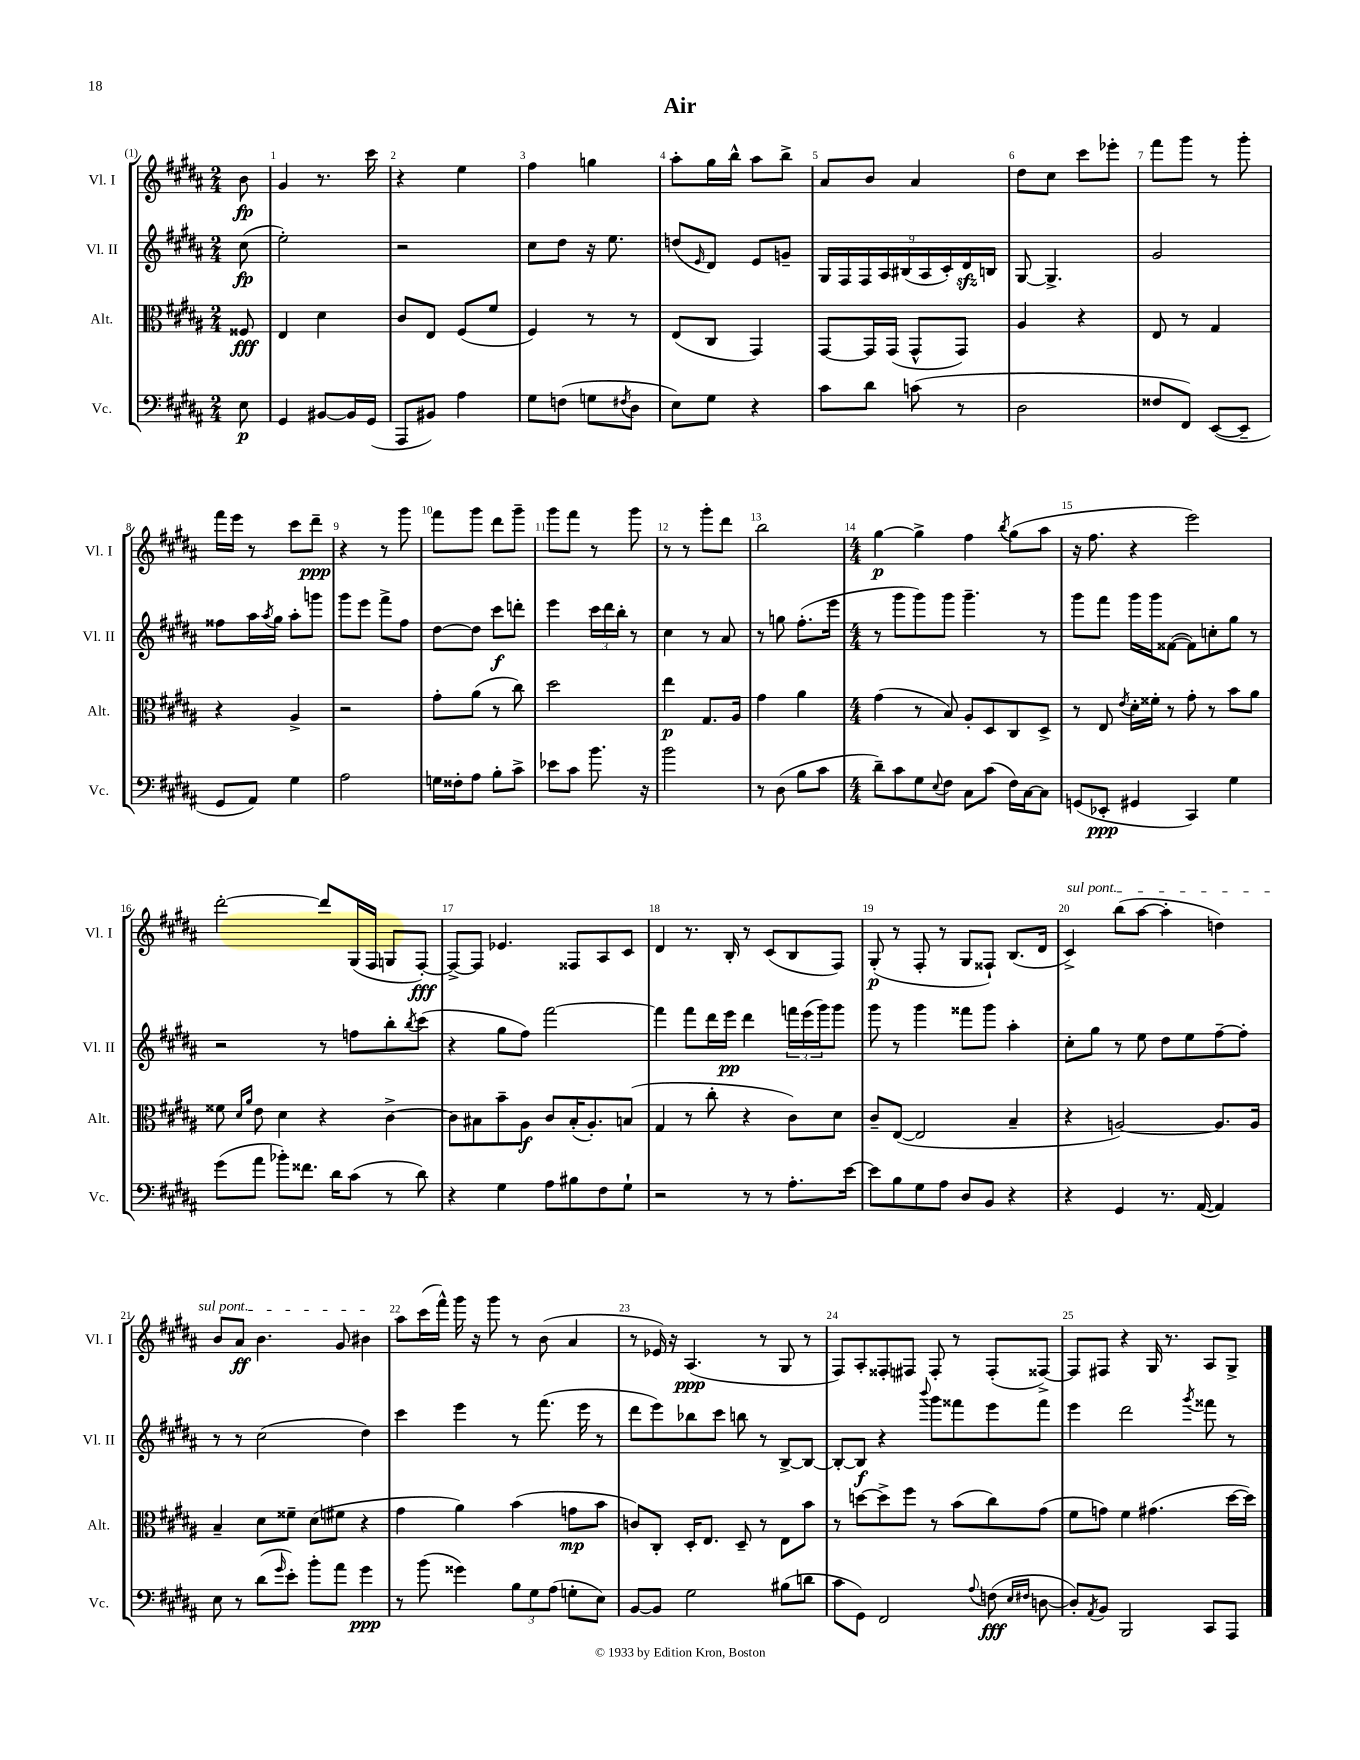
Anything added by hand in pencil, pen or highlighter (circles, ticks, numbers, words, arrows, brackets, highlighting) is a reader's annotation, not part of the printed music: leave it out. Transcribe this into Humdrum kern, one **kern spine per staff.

**kern	**dynam	**kern	**dynam	**kern	**dynam	**kern	**dynam
*part4	*part4	*part3	*part3	*part2	*part2	*part1	*part1
*staff4	*staff4	*staff3	*staff3	*staff2	*staff2	*staff1	*staff1
*I"Vc.	*	*I"Alt.	*	*I"Vl. II	*	*I"Vl. I	*
*I'Vc.	*	*I'Alt.	*	*I'Vl. II	*	*I'Vl. I	*
*clefF4	*	*clefC3	*	*clefG2	*	*clefG2	*
*k[f#c#g#d#a#]	*	*k[f#c#g#d#a#]	*	*k[f#c#g#d#a#]	*	*k[f#c#g#d#a#]	*
*M2/4	*	*M2/4	*	*M2/4	*	*M2/4	*
=	=	=	=	=	=	=	=
8E\	p	8F##X/	fff	(8cc#\	fp	8b\	fp
=1	=1	=1	=1	=1	=1	=1	=1
4GG#/	.	4E/	.	2ee'\)	.	4g#/	.
[8BB#X/L	.	4d#\	.	.	.	8.r	.
16BB#/L]	.	.	.	.	.	.	.
(16GG#/JJ	.	.	.	.	.	16ccc#\	.
=2	=2	=2	=2	=2	=2	=2	=2
8AAA#/L	.	8c#/L	.	2r	.	4r	.
8BB#X/J)	.	8E/J	.	.	.	.	.
4A#\	.	(8F#/L	.	.	.	4ee\	.
.	.	8f#/J	.	.	.	.	.
=3	=3	=3	=3	=3	=3	=3	=3
8G#\L	.	4F#/)	.	8cc#\L	.	4ff#\	.
(8Fn\J	.	.	.	8dd#\J	.	.	.
8Gn\L	.	8r	.	16r	.	4ggn\	.
.	.	.	.	8.ee\	.	.	.
8qF#X/	.	.	.	.	.	.	.
8D#\J	.	8r	.	.	.	.	.
=4	=4	=4	=4	=4	=4	=4	=4
8E\L)	.	(8E/L	.	(8ddn/L	.	8aa#'\L	.
.	.	.	.	16qqe/	.	.	.
8G#\J	.	8C#/J	.	8d#/J)	.	16gg#\L	.
.	.	.	.	.	.	16bb^^\JJ	.
4r	.	4GG#/)	.	8e/L	.	8aa#\L	.
.	.	.	.	8gn~/J	.	8bb^\J	.
=5	=5	=5	=5	=5	=5	=5	=5
8c#\L	.	[8GG#/L	.	18G#/LL	.	8a#/L	.
.	.	.	.	18F#/	.	.	.
.	.	.	.	18F#/	.	.	.
8d#\J	.	16GG#/L]	.	.	.	8b/J	.
.	.	.	.	18A#/	.	.	.
.	.	(16GG#/JJ	.	.	.	.	.
.	.	.	.	(18B#X/	.	.	.
(8cn\	.	8GG#^^/L	.	.	.	4a#/	.
.	.	.	.	18A#/	.	.	.
.	.	.	.	18c#'/)	.	.	.
8r	.	8GG#/J)	.	.	.	.	.
.	.	.	.	18d#zz/	.	.	.
.	.	.	.	18Bn/JJ	.	.	.
=6	=6	=6	=6	=6	=6	=6	=6
2D#\	.	4A#/	.	[8G#/	.	8dd#\L	.
.	.	.	.	4.G#^/]	.	8cc#\J	.
.	.	4r	.	.	.	8ccc#\L	.
.	.	.	.	.	.	8eee-X'\J	.
=7	=7	=7	=7	=7	=7	=7	=7
8F##X/L	.	8E/	.	2g#/	.	8fff#\L	.
8FF#/J)	.	8r	.	.	.	8ggg#\J	.
([8EE/L	.	4G#/	.	.	.	8r	.
8EE~/J]	.	.	.	.	.	8ggg#'\	.
!!LO:LB:g=z
=8	=8	=8	=8	=8	=8	=8	=8
8GG#/L	.	4r	.	8ff##X\L	.	16fff#\LL	.
.	.	.	.	.	.	16eee\JJ	.
8AA#/J)	.	.	.	16aa#\L	.	8r	.
.	.	.	.	8qaa#/	.	.	.
.	.	.	.	16gg#\JJ	.	.	.
4G#\	.	4A#^/	.	8aa#'\L	.	8ccc#\L	.
.	.	.	.	8gggn\J	.	8ddd#~\J	ppp
=9	=9	=9	=9	=9	=9	=9	=9
2A#\	.	2r	.	8ggg#\L	.	4r	.
.	.	.	.	8eee\J	.	.	.
.	.	.	.	8fff#^\L	.	8r	.
.	.	.	.	8ff#\J	.	8ggg#\	.
=10	=10	=10	=10	=10	=10	=10	=10
16Gn\LL	.	8g#'\L	.	[8dd#\L	.	8fff#\L	.
16F##X'\J	.	.	.	.	.	.	.
8A#\J	.	(8a#\J	.	8dd#\J]	.	8ggg#\J	.
8B'\L	.	8r	.	8ccc#\L	f	8ddd#\L	.
8c#^\J	.	8cc#\)	.	8dddn'\J	.	8ggg#~\J	.
=11	=11	=11	=11	=11	=11	=11	=11
8e-X\L	.	2dd#\	.	4eee\	.	8ggg#\L	.
8c#\J	.	.	.	.	.	8fff#\J	.
8.b\	.	.	.	24ccc#\LL	.	8r	.
.	.	.	.	24ddd#\	.	.	.
.	.	.	.	24bb'\JJ	.	.	.
.	.	.	.	8r	.	8ggg#\	.
16r	.	.	.	.	.	.	.
=12	=12	=12	=12	=12	=12	=12	=12
2b\	.	4ee\	p	4cc#\	.	8r	.
.	.	.	.	.	.	8r	.
.	.	8.G#/L	.	8r	.	8ggg#'\L	.
.	.	.	.	8a#/	.	8ddd#\J	.
.	.	16A#/Jk	.	.	.	.	.
=13	=13	=13	=13	=13	=13	=13	=13
8r	.	4g#\	.	8r	.	2bb\	.
(8D#\	.	.	.	8ggn\	.	.	.
8B\L	.	4a#\	.	(8.ff#'\L	.	.	.
8c#\J	.	.	.	.	.	.	.
.	.	.	.	16eee\Jk	.	.	.
=14	=14	=14	=14	=14	=14	=14	=14
*M4/4	*	*M4/4	*	*M4/4	*	*M4/4	*
8d#~\L)	.	(4g#\	.	8r	.	[4gg#\	p
8c#\	.	.	.	8ggg#\L	.	.	.
8G#\	.	8r	.	8ggg#\)	.	4gg#^\]	.
8qqE/	.	.	.	.	.	.	.
8F#\J	.	8B/)	.	8ggg#\J	.	.	.
8C#\L	.	8A#'/L	.	4.ggg#~\	.	4ff#\	.
(8c#\J	.	8D#/	.	.	.	.	.
.	.	.	.	.	.	8qbb/	.
16F#\LL)	.	8C#/	.	.	.	(8gg#\L	.
[16C#\J	.	.	.	.	.	.	.
8C#\J]	.	8D#^/J	.	8r	.	8aa#\J	.
=15	=15	=15	=15	=15	=15	=15	=15
(8GGn/L	.	8r	.	8ggg#\L	.	16r	.
.	.	.	.	.	.	8.ff#\	.
8EE-X'/J	ppp	8E/	.	8fff#\J	.	.	.
.	.	8qe/	.	.	.	.	.
4GG#X/	.	16d#'\LL	.	16ggg#\LL	.	4r	.
.	.	16f##X'\JJ	.	16ggg#\J	.	.	.
.	.	8r	.	([8f##X\J	.	.	.
4CC#/)	.	8g#'\	.	8f##\L])	.	2eee\)	.
.	.	8r	.	8ccn'\	.	.	.
4G#\	.	8b\L	.	8gg#\J	.	.	.
.	.	8a#\J	.	8r	.	.	.
!!LO:LB:g=z
=16	=16	=16	=16	=16	=16	=16	=16
(8g#\L	.	8f##X\	.	2r	.	[2ddd#'\	.
.	.	16qqd#/LL	.	.	.	.	.
.	.	16qqa#/JJ	.	.	.	.	.
8a#\J	.	8e\	.	.	.	.	.
8b-X'\L)	.	4d#\	.	.	.	.	.
8.f##X\J	.	.	.	.	.	.	.
.	.	4r	.	8r	.	8ddd#/L]	.
16d#\KL	.	.	.	.	.	.	.
(8c#\J	.	.	.	8ffn\L	.	(16G#/L	.
.	.	.	.	.	.	16F#/JJ	.
8r	.	[4c#^\	.	8bb'\	.	8Gn/L	.
.	.	.	.	8qbb/	.	.	.
8d#\)	.	.	.	(8ccc#\J	.	[8F#'/J)	fff
=17	=17	=17	=17	=17	=17	=17	=17
4r	.	8c#\L]	.	4r	.	8F#^/L_	.
.	.	8B#X\	.	.	.	8F#/J]	.
4G#\	.	8b~\	.	8gg#\L	.	4.e-X/	.
.	.	8A#\J	f	8ff#\J)	.	.	.
8A#\L	.	8c#/L	.	[2fff#\	.	.	.
8B#X\	.	(16B#'/K	.	.	.	8F##X/L	.
.	.	8.A#'/)	.	.	.	.	.
8F#\	.	.	.	.	.	8A#/	.
8G#`\J	.	(8Bn/J	.	.	.	8c#/J	.
=18	=18	=18	=18	=18	=18	=18	=18
2r	.	4G#/	.	4fff#\]	.	4d#/	.
.	.	8r	.	8fff#\L	.	8.r	.
.	.	8cc#'\	.	16ddd#\L	.	.	.
.	.	.	.	16eee\JJ	pp	16B'/	.
8r	.	4r	.	4ddd#\	.	8r	.
8r	.	.	.	.	.	(8c#/L	.
8.A#'\L	.	8c#\L)	.	24fffn\LL	.	8B/	.
.	.	.	.	(24eee\	.	.	.
.	.	.	.	24ggg#\J)	.	.	.
.	.	8d#\J	.	8ggg#\J	.	8F#/J)	.
[16e\Jk	.	.	.	.	.	.	.
=19	=19	=19	=19	=19	=19	=19	=19
8e\L]	.	8c#~/L	.	8ggg#\	.	(8G#'/	p
8B\	.	([8E/J	.	8r	.	8r	.
8G#\	.	2E/]	.	4ggg#\	.	8F#'/	.
8A#\J	.	.	.	.	.	8r	.
8D#/L	.	.	.	8fff##X\L	.	8G#/L	.
8BB/J	.	.	.	8ggg#\J	.	8F##X`/J)	.
4r	.	4B~/	.	4aa#'\	.	(8.B/L	.
.	.	.	.	.	.	16d#/Jk	.
=20	=20	=20	=20	=20	=20	=20	=20
!	!	!	!	!	!	!LO:TX:a:i:t=sul pont.	!
4r	.	4r	.	8cc#'\L	.	4c#^/)	.
.	.	.	.	8gg#\J	.	.	.
4GG#/	.	[2An/)	.	8r	.	(8bb\L	.
.	.	.	.	8ee\	.	[8aa#\J	.
8.r	.	.	.	8dd#\L	.	4aa#'\]	.
.	.	.	.	8ee\	.	.	.
([16AA#/	.	.	.	.	.	.	.
4AA#/])	.	8.A/L]	.	[8ff#~\	.	4ddn\)	.
.	.	.	.	8ff#'\J]	.	.	.
.	.	16A/Jk	.	.	.	.	.
!!LO:LB:g=z
=21	=21	=21	=21	=21	=21	=21	=21
8E\	.	4B~/	.	8r	.	8b/L	.
8r	.	.	.	8r	.	8a#/J	ff
(8d#\L	.	8d#\L	.	(2cc#\	.	4.b\	.
16qqg#/	.	.	.	.	.	.	.
8e'\J)	.	8f##X~\J	.	.	.	.	.
8b'\L	.	(8d#\L	.	.	.	.	.
8a#\J	.	8f#X\J	.	.	.	8g#/	.
4g#\	ppp	4r	.	4dd#\)	.	4b#X\	.
=22	=22	=22	=22	=22	=22	=22	=22
8r	.	4g#\	.	4ccc#\	.	8aa#\L	.
(8b\	.	.	.	.	.	(16ccc#\L	.
.	.	.	.	.	.	16fff#^^\JJ)	.
4g##X\)	.	4a#\)	.	4eee\	.	16ggg#\	.
.	.	.	.	.	.	16r	.
.	.	.	.	.	.	8ggg#\	.
12B\L	.	(4b\	.	8r	.	8r	.
12G#\	.	.	.	.	.	.	.
.	.	.	.	(8.fff#\	.	(8b\	.
(12A#\J	.	.	.	.	.	.	.
8Gn'\L	.	8gn\L	mp	.	.	4a#/	.
.	.	.	.	16eee\	.	.	.
8E\J)	.	8b\J	.	8r	.	.	.
=23	=23	=23	=23	=23	=23	=23	=23
[8BB/L	.	8cn/L)	.	8ddd#\L	.	8r	.
8BB/J]	.	8C#'/J	.	8eee\)	.	16e-X/)	.
.	.	.	.	.	.	16r	.
2G#\	.	16D#'/KL	.	8bb-X\	.	(4.A#/	ppp
.	.	8.E/J	.	.	.	.	.
.	.	.	.	8ccc#\J	.	.	.
.	.	8D#~/	.	8bbn\	.	.	.
.	.	8r	.	8r	.	8r	.
(8B#X\L	.	8E\L	.	[8B^/L	.	8G#/	.
8dn\J	.	8b\J	.	8B/J_	.	8r	.
=24	=24	=24	=24	=24	=24	=24	=24
8c#\L	.	8r	.	8B'/L_	.	8F#/L)	.
8GG#\J)	.	[8ddn\L	.	8B/J]	f	8A#'/	.
2FF#/	.	8dd^\]	.	4r	.	8F##X'/	.
.	.	8ff#\J	.	.	.	8F#X/J	.
.	.	.	.	8qqbbb/	.	.	.
.	.	8r	.	8ggg#\L	.	8F#'/	.
.	.	(8b\L	.	8fff##X\	.	8r	.
8qqA#/	.	.	.	.	.	.	.
(8Fn\	fff	8cc#\)	.	8eee\	.	(8F#'/L	.
16qqE/LL	.	.	.	.	.	.	.
16qqF#X/JJ	.	.	.	.	.	.	.
[8Dn\	.	(8g#\J	.	8fff##\J	.	[8F##X^/J)	.
=25	=25	=25	=25	=25	=25	=25	=25
8D'/L])	.	8f#\L	.	4eee\	.	8F##/L]	.
8qAA#/	.	.	.	.	.	.	.
8BB/J	.	8gn\J)	.	.	.	8F#X/J	.
2BBB/	.	4f#\	.	2ddd#\	.	4r	.
.	.	(4.g#X\	.	.	.	16G#/	.
.	.	.	.	.	.	8.r	.
.	.	.	.	8qggg#/	.	.	.
8CC#/L	.	.	.	8fff##X\	.	8A#/L	.
8AAA#/J	.	[16dd#\LL	.	8r	.	8G#^/J	.
.	.	16dd#\JJ])	.	.	.	.	.
==	==	==	==	==	==	==	==
*-	*-	*-	*-	*-	*-	*-	*-
